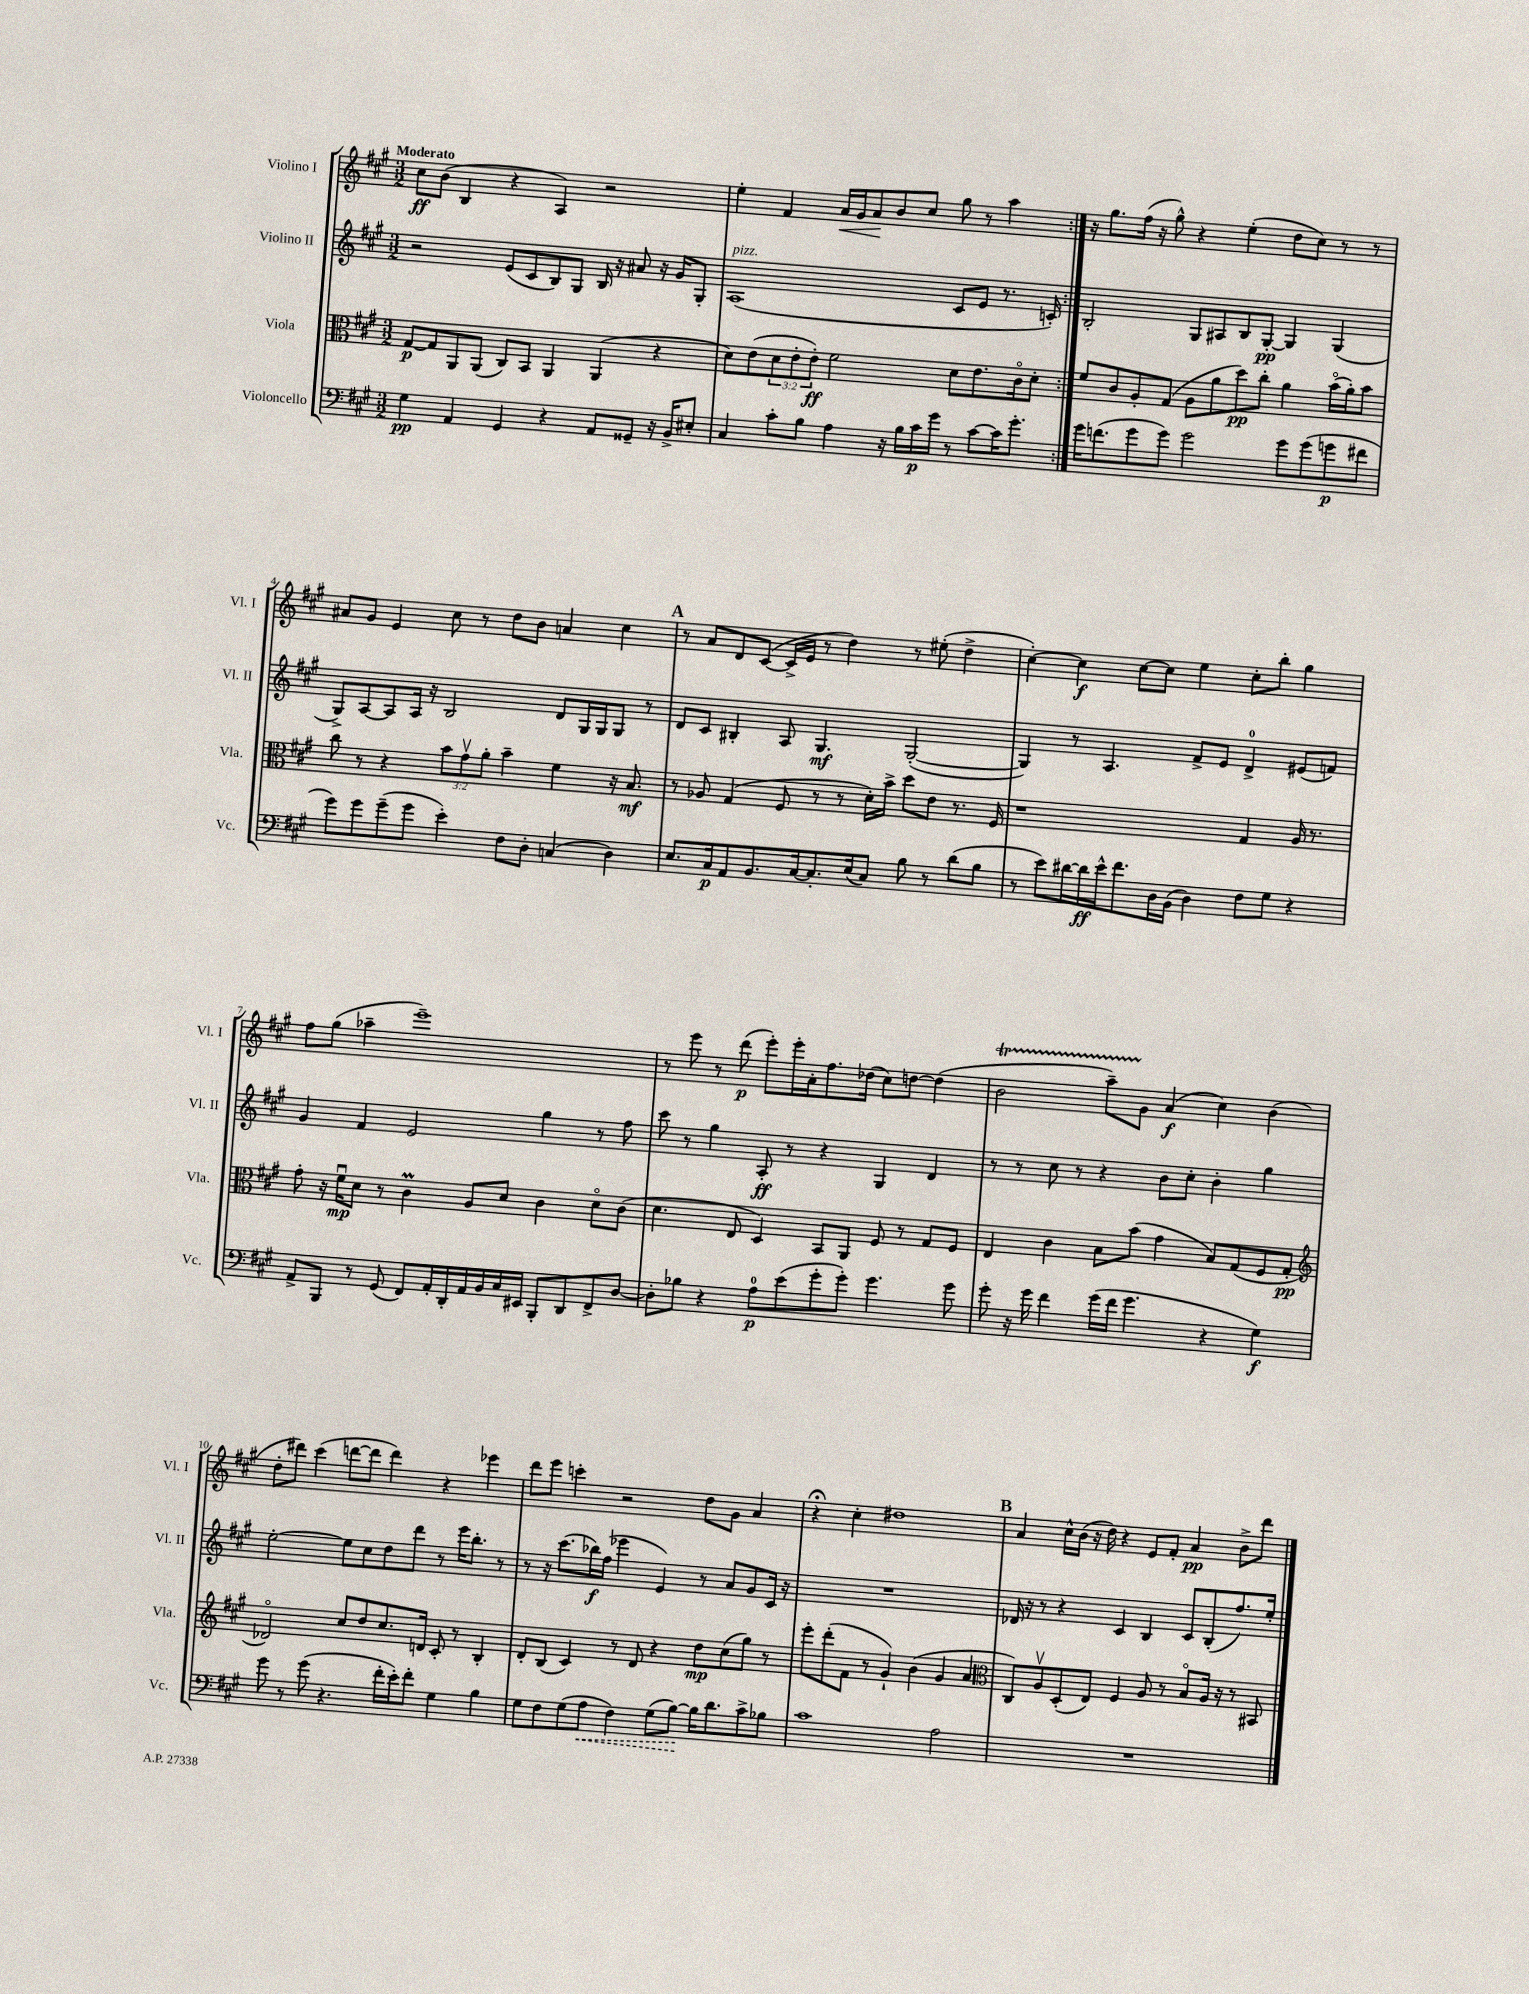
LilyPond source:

<<
\new StaffGroup <<
\new Staff = "s0" \with { instrumentName = "Violino I" shortInstrumentName = "Vl. I" } {
    \clef treble \key a \major \numericTimeSignature \time 3/2 \tempo "Moderato"
    \repeat volta 2 { cis''8\ff b'8( b4 r4 a4) r2 |
    e''4-. fis'4 a'16\< gis'16 a'8\! b'8 cis''8 gis''8 r8 a''4 | }
    r16 gis''8. fis''16( r16 gis''8-^) r4 e''4-.( d''8 cis''8) r8 r8 |
    ais'8 gis'8 e'4 cis''8 r8 d''8 b'8 a'4 cis''4 |
    \mark \markup { \bold "A" } r8 a'8 d'8 cis'8~( cis'16-> e'16 r8 d''4) r8 eis''8-.( d''4-> |
    cis''4~-.) cis''4\f cis''8~ cis''8 e''4 cis''8-. b''8-. gis''4 |
    fis''8 gis''8( aes''4-- e'''1--) |
    r8 e'''8 r8 d'''8\p( e'''8-.) e'''16-. a'16-. fis''8. des''16( cis''8) d''8~ d''4( |
    b'2\startTrillSpan a''8--) gis'8\stopTrillSpan a'4\f( cis''4) b'4( |
    d''8-. dis'''8) cis'''4( d'''8~ d'''8 d'''4) r4 ees'''4 |
    d'''8 e'''8 c'''4-. r2 d''8 gis'8 a'4 |
    r4\fermata cis''4-. dis''1 |
    \mark \markup { \bold "B" } a'4 cis''16-^ b'16( r16 d''16) r4 e'8 fis'8-. a'4\pp b'8-> d'''8 \bar "|." |
}
\new Staff = "s1" \with { instrumentName = "Violino II" shortInstrumentName = "Vl. II" } {
    \clef treble \key a \major \numericTimeSignature \time 3/2
    \repeat volta 2 { r2 e'8( cis'8 b8) gis8 b16 r16 ais'8 r16 gis'16 gis8-. |
    a1^\markup { \italic "pizz." }( cis'8 e'8 r8. c'16-.) | }
    b2-. gis8 ais8 b8 gis8~-.\pp gis4 gis4( |
    gis8->) a8~ a8 a16 r16 b2 d'8 gis16 gis16 gis8 r8 |
    \mark \markup { \bold "A" } d'8 cis'8 bis4-. a8 gis4.\mf gis2~-.( |
    gis4) r8 a4. fis'8-> e'8 d'4-0-> eis'8( f'8) |
    gis'4 fis'4 e'2 gis''4 r8 fis''8 |
    cis'''8 r8 gis''4 a8-.\ff r8 r4 gis4 d'4 |
    r8 r8 cis''8 r8 r4 b'8 cis''8-. b'4-. gis''4 |
    e''2~-. e''8 cis''8 d''8 d'''8 r8 e'''16 b''8.-. r8 |
    r8 r16 cis'''8.( bes''16\f) fis''16( ees'''4 e'4) r8 a'8 gis'8 cis'16 r16 |
    R1. |
    \mark \markup { \bold "B" } des'16 r16 r8 r4 cis'4 b4 cis'8 b8-.( fis''8.) e''16-. \bar "|." |
}
\new Staff = "s2" \with { instrumentName = "Viola" shortInstrumentName = "Vla." } {
    \clef alto \key a \major \numericTimeSignature \time 3/2 \override Staff.TupletNumber.text = #tuplet-number::calc-fraction-text
    \repeat volta 2 { gis8~\p gis8 a,8 a,8( cis8) b,8 a,4 a,4( r4 |
    d'8) e'8( \tuplet 3/2 { d'8 e'8-. e'8-.\ff) } fis'2 d'8 e'8. cis'16\flageolet d'8-. | }
    fis'8 cis'8 a8-. gis8( a8 a'8 d''8\pp) cis''8-. a'4 b'16\flageolet( a'16-.) b'8 |
    cis''8 r8 r4 \tuplet 3/2 { b'8 gis'8\upbow a'8-. } b'4-- fis'4 r16 b8.\mf |
    \mark \markup { \bold "A" } r8 aes8 gis4( fis8 r8 r8 d'16-.) b'16-> d''8 e'8 r8. fis16 |
    r1 gis4 a16 r8. |
    gis'8-. r16 fis'16\downbow\mp d'8 r8 cis'4\prall a8 d'8 cis'4 d'8\flageolet cis'8( |
    d'4. e8 d4) b,8 a,8 fis8 r8 gis8 fis8 |
    e4 cis'4 b8 b'8( gis'4 b8) gis8( fis8 gis8-.\pp |
    \clef treble des'2\flageolet) cis''8 d''8 cis''8. d'16 cis'8-. r8 b4-. |
    d'8-. b8( cis'4) r8 d'8 r4 d''8\mp cis''8( gis''8) r8 |
    e'''8-. d'''8-.( fis'8 r8 gis'4-!) b'4( gis'4 a'4 |
    \mark \markup { \bold "B" } \clef alto cis8) a8\upbow d8-.( e8) fis4 a8 r8 b8\flageolet a16 r16 r8 bis,8 \bar "|." |
}
\new Staff = "s3" \with { instrumentName = "Violoncello" shortInstrumentName = "Vc." } {
    \clef bass \key a \major \numericTimeSignature \time 3/2
    \repeat volta 2 { gis4\pp a,4 gis,4 r4 a,8 gisis,8-- r16 b,16-> eis8-. |
    cis4 cis'8-. b8 a4 r16 b16 cis'16\p gis'16 r8 cis'8~ cis'16 gis'8.-. | }
    gis'16 f'8.( gis'8 gis'8) gis'2 gis'8 gis'8( g'8\p fis'8 |
    gis'8) gis'8 gis'8--( gis'8 e'4-.) fis8 d8-. c4( d4) |
    \mark \markup { \bold "A" } e8. cis16\p a,8 b,8. cis16~ cis8.-. e16( cis8) b8 r8 d'8( b8 |
    r8 e'8) dis'16~ dis'16\ff e'16-^ fis'8. d16 b,16( d4) fis8 gis8 r4 |
    a,8-> b,,8 r8 gis,8( fis,8) a,16-. d,16-. a,16 b,16 cis16 eis,16 b,,8-. d,8 fis,8-> d8~ |
    d8-. bes8 r4 a8-0\p e'8( gis'8-. gis'8-.) gis'4. gis'8 |
    gis'8-. r16 gis'16 fis'4 gis'16( fis'16 gis'4. r4 gis4\f) |
    gis'8 r8 gis'8( r4. fis'16-. e'16-.) fis'8-. gis4 b4 |
    gis8 fis8 gis8( \once \override Hairpin.style = #'dashed-line a8\< fis4) gis8( b8~\!) b16 d'8. cis'8-> bes8 |
    cis'1 a2 |
    \mark \markup { \bold "B" } R1. \bar "|." |
}
>>
>>
